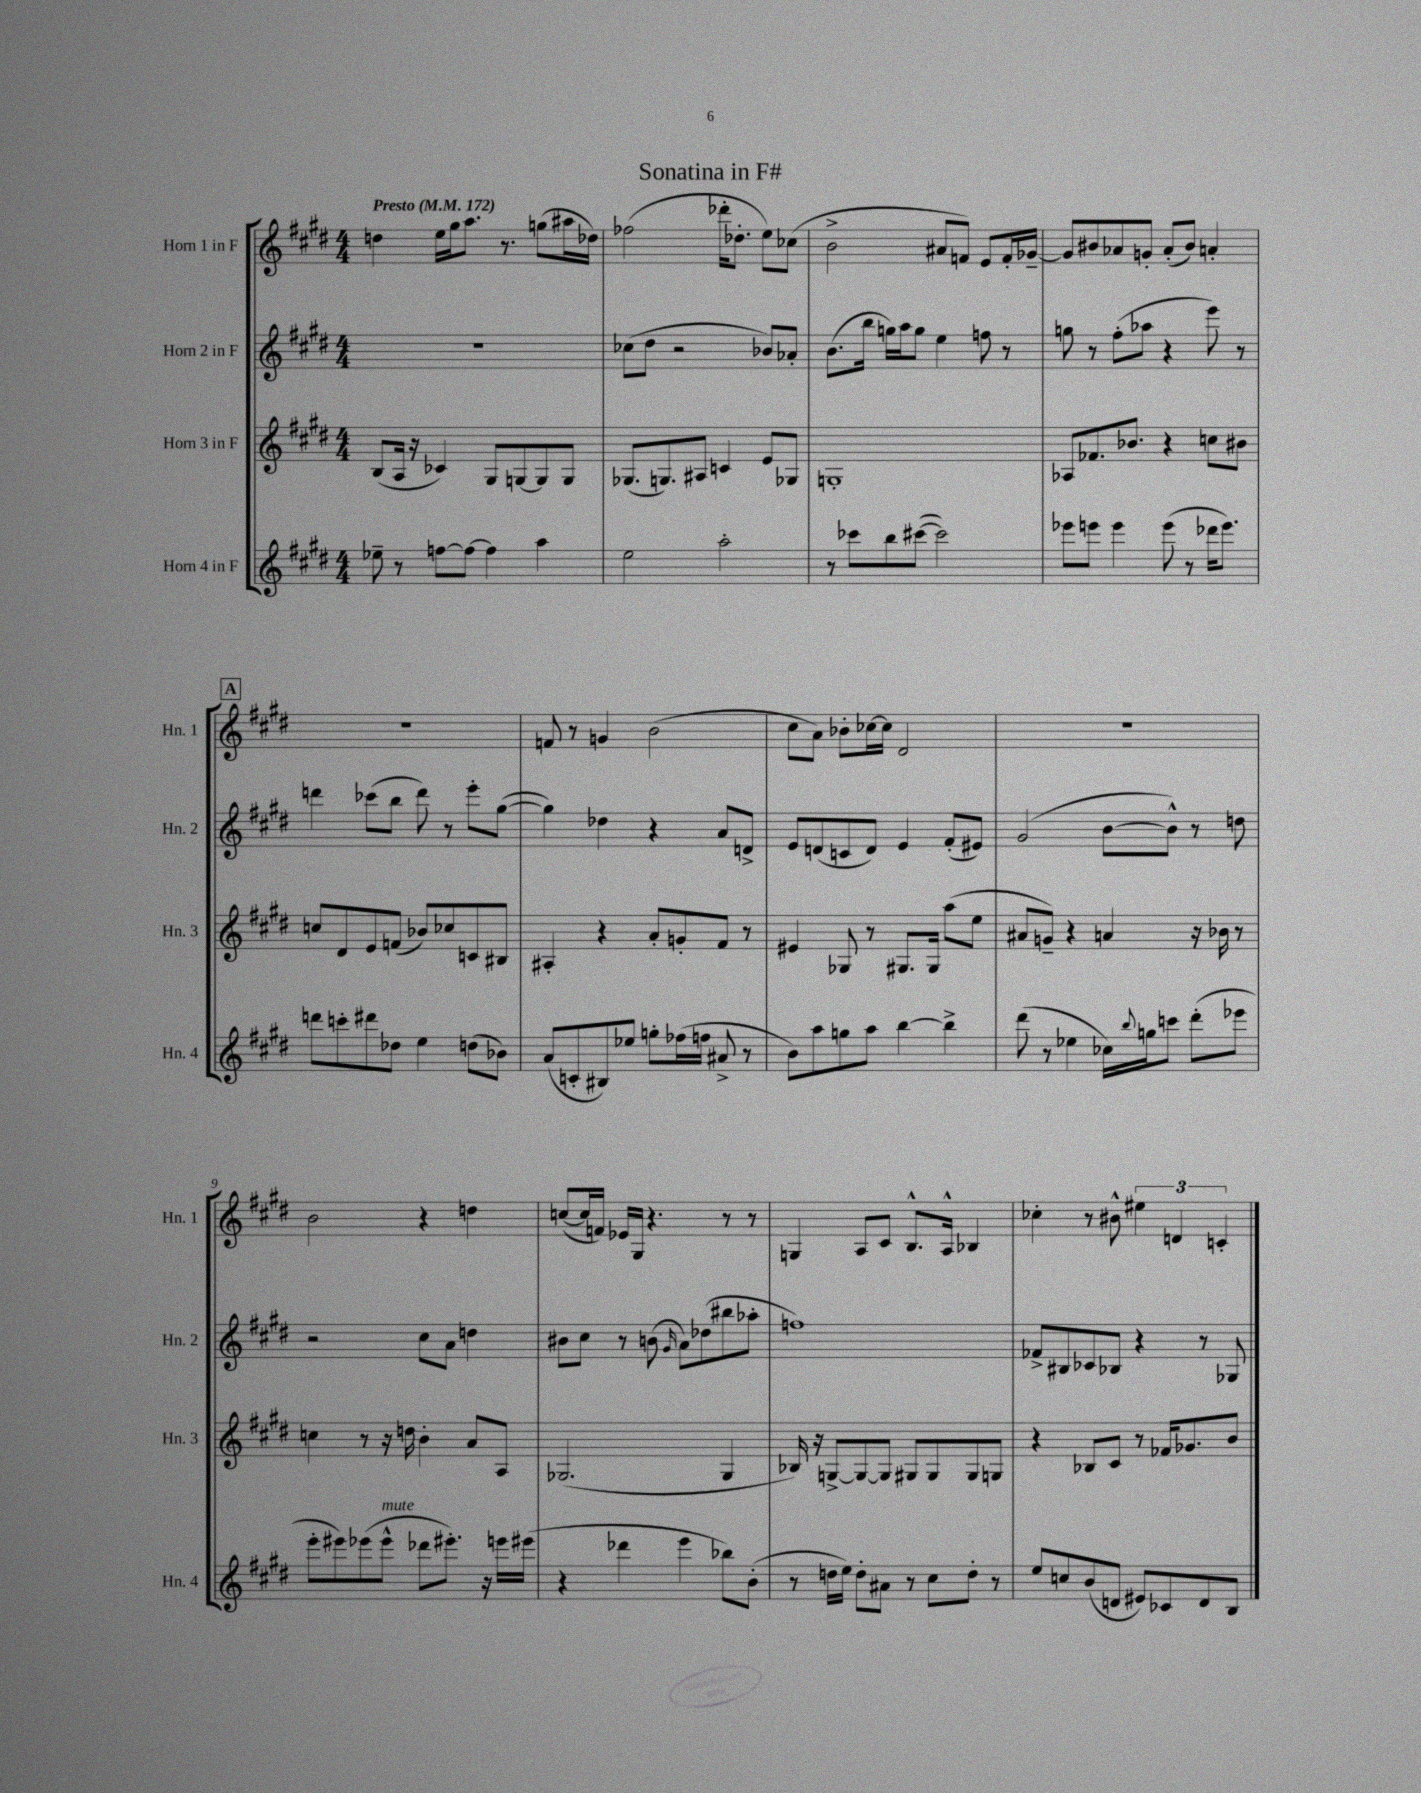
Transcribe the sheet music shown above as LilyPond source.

\header { title = "Sonatina in F#" }
<<
\new StaffGroup <<
\new Staff = "s0" \with { instrumentName = "Horn 1 in F" shortInstrumentName = "Hn. 1" } {
    \clef treble \key e \major \numericTimeSignature \time 4/4 \tempo "Presto" 4 = 172
    d''4 e''16 gis''16 a''8. r8. g''8( ais''16 des''16) |
    fes''2( des'''16-. des''8.-. e''8) ces''8( |
    b'2-> ais'8 f'8) e'8 f'16-. ges'16~-- |
    ges'8 bis'8 aes'8 g'8-. aes'8-.( bis'8) a'4-. |
    \mark \markup { \box "A" } R1 |
    f'8 r8 g'4 b'2( |
    cis''8 a'8) bes'8-. ces''16~ ces''16 dis'2 |
    R1 |
    b'2 r4 d''4 |
    c''8~( c''16 f'16) ees'16 gis16 r4. r8 r8 |
    g4 a8 cis'8 b8.-^ a16-^ bes4 |
    ces''4-. r8 bis'8-^ \tuplet 3/2 { eis''4 d'4 c'4-. } \bar "|." |
}
\new Staff = "s1" \with { instrumentName = "Horn 2 in F" shortInstrumentName = "Hn. 2" } {
    \clef treble \key e \major \numericTimeSignature \time 4/4
    R1 |
    ces''8( dis''8 r2 bes'8) aes'8-. |
    b'8.( b''16 g''16) a''16 g''8 e''4 f''8 r8 |
    g''8 r8 fis''8-.( aes''8 r4 e'''8) r8 |
    \mark \markup { \box "A" } d'''4 ces'''8( b''8 d'''8) r8 e'''8-. gis''8~( |
    gis''4) des''4 r4 a'8 d'8-> |
    e'8 d'8( c'8 d'8) e'4 fis'8-.( eis'8) |
    gis'2( b'8~ b'8-^) r8 d''8 |
    r2 cis''8 a'8 d''4 |
    bis'8 cis''8 r8 b'8( \grace { gis'16 } a'8) des''8( bis''8 aes''8-. |
    f''1) |
    fes'8-> bis8 ces'8 bes8 r4 r8 ges8 \bar "|." |
}
\new Staff = "s2" \with { instrumentName = "Horn 3 in F" shortInstrumentName = "Hn. 3" } {
    \clef treble \key e \major \numericTimeSignature \time 4/4
    b8( a16 r16 ces'4) gis8 g8~ g8 g8 |
    ges8.( g8.) ais8 c'4 e'8 ges8 |
    g1-. |
    aes8 fes'8. bes'8. r4 c''8 bis'8 |
    \mark \markup { \box "A" } c''8 dis'8 e'8 f'8( bes'8) ces''8 c'8 bis8 |
    ais4-. r4 a'8-. g'8-. fis'8 r8 |
    eis'4 ges8 r8 gis8. gis16 a''8( e''8 |
    ais'8 g'8--) r4 a'4 r16 bes'16 r8 |
    c''4 r8 r16 d''16 b'4-. a'8 a8 |
    ges2.( ges4 |
    bes16) r16 g8~-> g8~ g8 gis8 gis8 gis8 g8 |
    r4 bes8 cis'8 r8 fes'16 ges'8. b'8 \bar "|." |
}
\new Staff = "s3" \with { instrumentName = "Horn 4 in F" shortInstrumentName = "Hn. 4" } {
    \clef treble \key e \major \numericTimeSignature \time 4/4
    ees''8-- r8 f''8~ f''8~ f''4 a''4 |
    e''2 a''2-. |
    r8 ces'''8 b''8 cis'''8~( cis'''2) |
    ees'''8 e'''8 e'''4 e'''8( r8 des'''16 e'''8.) |
    \mark \markup { \box "A" } d'''8 c'''8-. dis'''8 des''8 e''4 d''8( bes'8) |
    a'8( c'8-. bis8) ees''8 g''8-. fes''16( f''16 ais'8-> r8 |
    b'8) a''8 g''8 a''8 b''4~ b''4-> |
    dis'''8( r8 ees''4 ces''16) \appoggiatura { b''8 } g''16 c'''8 dis'''8-.( ees'''8 |
    e'''8-. eis'''8) ees'''8( ees'''8-^^\markup { \italic "mute" } des'''8 eis'''8.-.) r16 e'''16 eis'''16( |
    r4 des'''4 e'''4 bes''8) b'8-.( |
    r8 d''16 e''16) d''8-. ais'8 r8 cis''8 d''8-. r8 |
    e''8 c''8 b'8( d'8 eis'8) ces'8 d'8 b8 \bar "|." |
}
>>
>>
